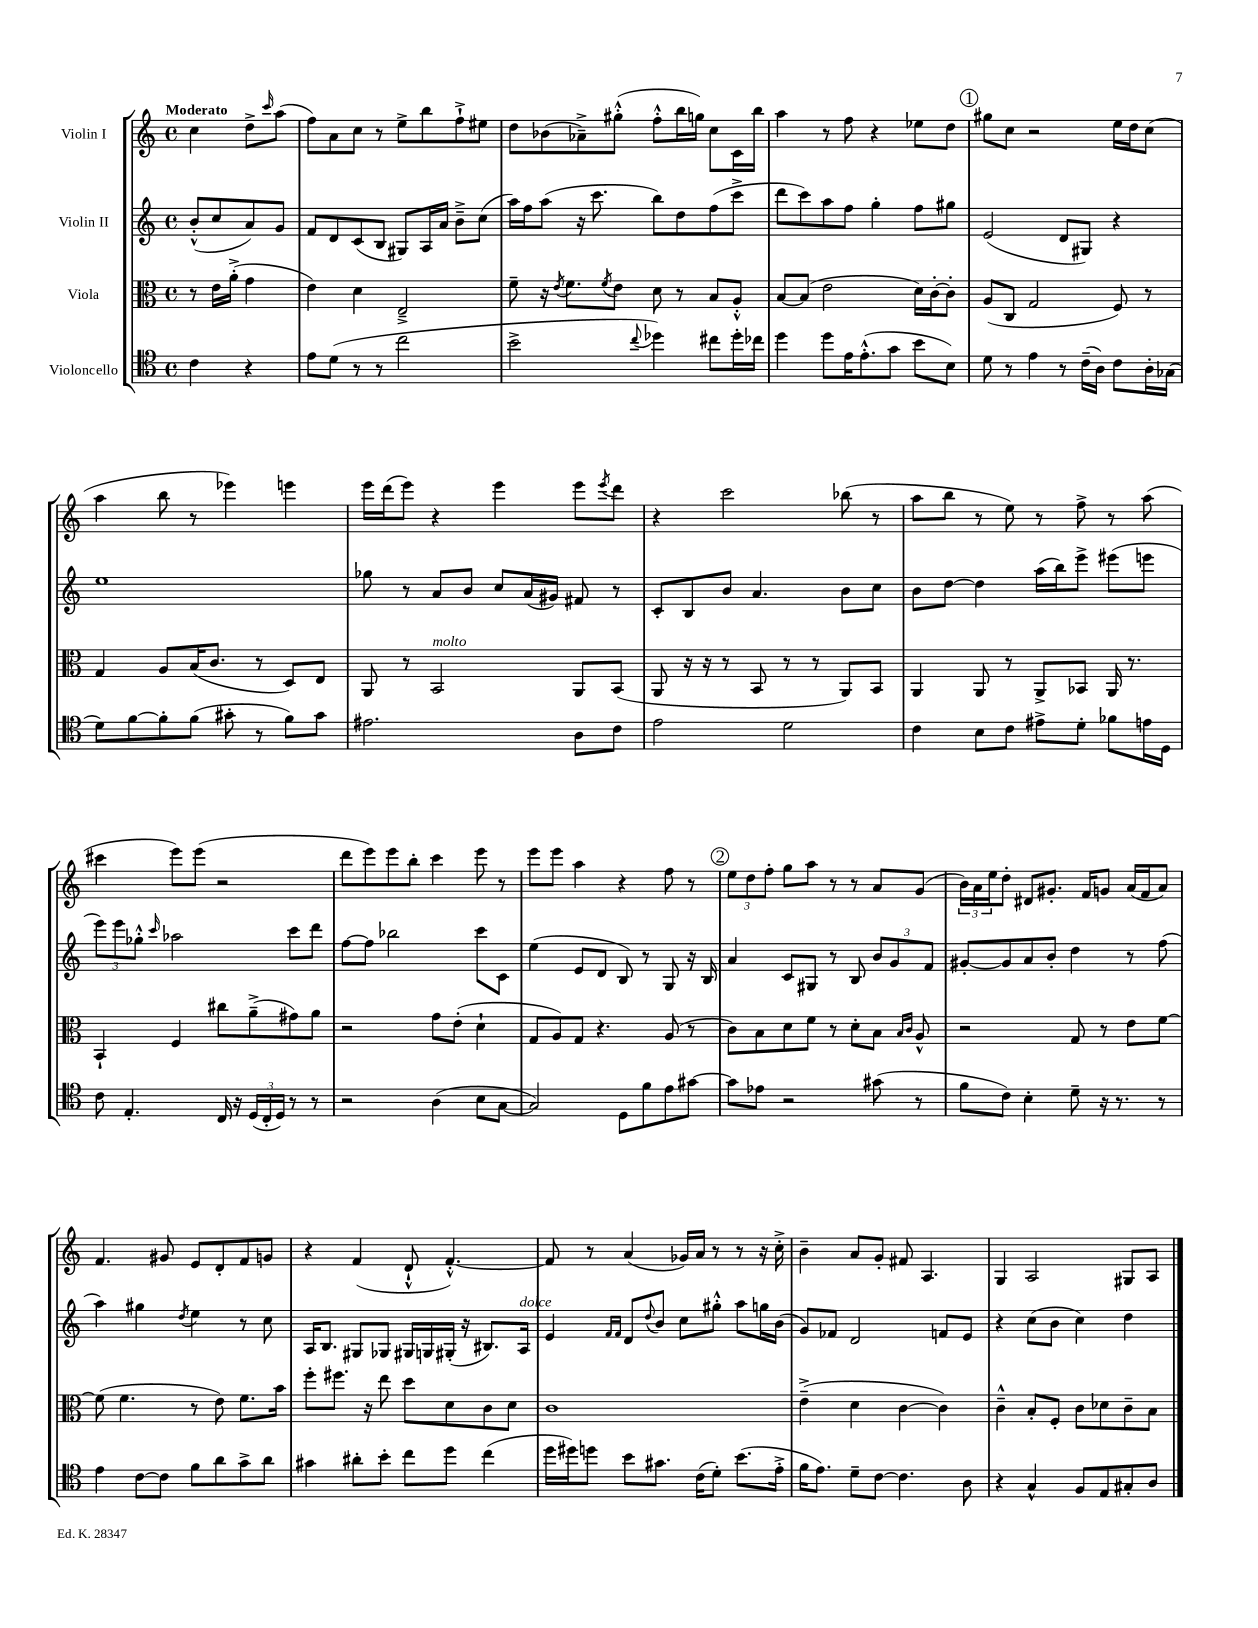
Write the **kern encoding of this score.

**kern	**kern	**kern	**kern
*part4	*part3	*part2	*part1
*staff4	*staff3	*staff2	*staff1
*I"Violoncello	*I"Viola	*I"Violin II	*I"Violin I
*clefC4	*clefC3	*clefG2	*clefG2
*k[]	*k[]	*k[]	*k[]
*M4/4	*M4/4	*M4/4	*M4/4
*met(c)	*met(c)	*met(c)	*met(c)
=	=	=	=
!	!	!	!LO:TX:a:B:t=Moderato
4c\	8r	(8b'^^/L	4cc\
.	16e\LL	8cc/	.
.	(16a'^\JJ	.	.
4r	4g\	8a/)	8dd^\L
.	.	.	16qqccc/
.	.	8g/J	(8aa\J
=1	=1	=1	=1
8e\L	4e\)	8f/L	8ff\L)
(8d\J	.	8d/	8a\
8r	4d\	(8c/	8cc\J
8r	.	8B/J	8r
2cc\	2E~^/	8G#X/L)	8ee^\L
.	.	16A/L	8bb\
.	.	16a/JJ	.
.	.	8b~^\L	8ff`^\
.	.	(8cc\J	8ee#X\J
=2	=2	=2	=2
2b^\	8f~\	16aa\LL)	8dd\L
.	.	16ff\J	.
.	16r	(8aa\J	(8b-X\
.	8qe/	.	.
.	8.f\L	.	.
.	.	16r	8a-X~^\)
.	.	8.ccc\	.
.	8qf/	.	.
.	8e\J	.	(8gg#X'^^\J
8qqcc/	.	.	.
4dd-X\)	8d\	8bb\L)	8ff'^^\L
.	8r	8dd\	16bb\L
.	.	.	16ggn\JJ)
8cc#X\L	8B/L	(8ff\	8cc\L
16dd-'\L	8A'^^/J	8ccc^\J	16c\L
16cc-X\JJ	.	.	16bb\JJ
=3	=3	=3	=3
4dd\	[8B/L	8ddd\L	4aa\
.	(8B/J]	8ccc\)	.
8dd\L	2e\	8aa\	8r
16e\K	.	8ff\J	8ff\
(8.e'^^\	.	.	.
.	.	4gg'\	4r
8g\J	.	.	.
8b\L	16d\LL)	8ff\L	8ee-X\L
.	[16c'\J	.	.
8B\J)	8c'\J]	8gg#X\J	8dd\J
!!LO:REH:place=s1:t=1
=4	=4	=4	=4
8d\	(8A/L	(2e/	8gg#X\L
8r	8C/J	.	8cc\J
4e\	2G/	.	2r
8r	.	8d/L	.
(16c~\LL	.	8G#X/J)	.
16A\JJ)	.	.	.
8c\L	8F/)	4r	16ee\LL
.	.	.	16dd\J
16A'\L	8r	.	(8cc\J
(16G-X\JJ	.	.	.
!!LO:LB:g=z
=5	=5	=5	=5
8d\L)	4G/	1ee	4aa\
[8f\	.	.	.
8f'\]	8A/L	.	8bb\
(8f\J	(16B/K	.	8r
.	8.c/J	.	.
8g#X'\	.	.	4eee-X\)
8r	8r	.	.
8f\L)	8D/L)	.	4eeen\
8g#\J	8E/J	.	.
=6	=6	=6	=6
2.e#X\	8AA/	8gg-X\	16eee\LL
.	.	.	(16ddd\J
.	8r	8r	8eee\J)
!	!LO:TX:a:i:t=molto	!	!
.	2BB/	8a/L	4r
.	.	8b/J	.
.	.	8cc/L	4eee\
.	.	(16a/L	.
.	.	16g#X/JJ)	.
8A\L	8AA/L	8f#X/	8eee\L
.	.	.	8qeee/
8c\J	(8BB/J	8r	8ddd\J
=7	=7	=7	=7
2e\	8AA/	8c'/L	4r
.	16r	8B/	.
.	16r	.	.
.	8r	8b/J	2ccc\
.	8BB/	4.a/	.
2d\	8r	.	.
.	8r	.	.
.	8AA/L)	8b\L	(8bb-X\
.	8BB/J	8cc\J	8r
=8	=8	=8	=8
4c\	4AA/	8b\L	8aa\L
.	.	[8dd\J	8bb\J
8B\L	8AA/	4dd\]	8r
8c\J	8r	.	8ee\)
8e#X^\L	8AA^/L	(16aa\LL	8r
.	.	16bb\J)	.
8d'\J	8BB-X/J	8eee^\J	8ff^\
8f-X\L	16AA/	(8eee#X\L	8r
.	8.r	.	.
16en\L	.	8eeen\J	(8aa\
16D\JJ	.	.	.
!!LO:LB:g=z
=9	=9	=9	=9
8c\	4BB`/	12eee\L)	4ccc#X\
.	.	12eee\	.
4.E'/	.	.	.
.	.	12gg-X'^^\J	.
.	.	16qqccc/	.
.	4F/	2aa-X\	8eee\L)
.	.	.	(8eee\J
16C/	8cc#X\L	.	2r
16r	.	.	.
(24D/LL	(8a~^\	.	.
24C'/	.	.	.
24D/JJ)	.	.	.
8r	8g#X\)	8ccc\L	.
8r	8a\J	8ddd\J	.
=10	=10	=10	=10
2r	2r	[8ff\L	8ddd\L
.	.	8ff\J]	8eee\)
.	.	2bb-X\	8eee\
.	.	.	8bb'\J
(4A\	8g\L	.	4ccc\
.	(8e'\J	.	.
8B\L	4d`\	8ccc\L	8eee\
[8G\J	.	8c\J	8r
=11	=11	=11	=11
2G/])	8G/L	(4ee\	8eee\L
.	8A/)	.	8eee\J
.	8G/J	8e/L	4aa\
.	4.r	8d/J	.
8D\L	.	8B/)	4r
8f\	.	8r	.
8e\	(8A/	8G/	8ff\
[8g#X\J	8r	16r	8r
.	.	16B/	.
!!LO:REH:place=s1:t=2
=12	=12	=12	=12
8g#\L]	8c\L)	4a/	12ee\L
.	.	.	12dd\
8e-X\J	8B\	.	.
.	.	.	12ff'\J
2r	8d\	8c/L	8gg\L
.	8f\J	8G#X/J	8aa\J
.	8r	8r	8r
.	8d'\L	8B/	8r
(8g#X\	8B\J	12b/L	8a/L
.	.	12g/	.
.	16qqB/LL	.	.
.	16qqc/JJ	.	.
8r	8A^^/	.	(8g/J
.	.	12f/J	.
=13	=13	=13	=13
8f\L	2r	[8g#X'/L	24b\LL)
.	.	.	24a\
.	.	.	24ee\J
8c\J)	.	8g#/]	8dd'\J
4B'\	.	8a/	8d#X/L
.	.	8b'/J	8.g#X'/J
8d~\	8G/	4dd\	.
.	.	.	16f/KL
16r	8r	.	8gn/J
8.r	.	.	.
.	8e\L	8r	(16a/LL
.	.	.	16f/J
8r	[8f\J	(8ff\	8a/J)
!!LO:LB:g=z
=14	=14	=14	=14
4e\	(8f\]	4aa\)	4.f/
.	4.f\	.	.
[8c\L	.	4gg#X\	.
8c\J]	.	.	8g#X/
.	.	8qdd/	.
8f\L	8r	4ee\	8e/L
8a\	8e\)	.	8d'/
8g^\	8.f\L	8r	8f/
8a\J	.	8cc\	8gn/J
.	16b\Jk	.	.
=15	=15	=15	=15
4g#X\	8ff'\L	16A/KL	4r
.	.	8.B/J	.
.	8.ff#X\J	.	.
8a#X'\L	.	8G#X/L	(4f/
.	16r	.	.
8b'\J	8ee\	8G-X/J	.
8cc\L	8dd\L	16G#X/LL	8d`^^/
.	.	16Gn/	.
8dd\J	8d\	(16G#X'/JJ	[4.f'^^/)
.	.	16r	.
(4cc\	8c\	8.B#X/L)	.
.	8d\J	.	.
!	!	!LO:TX:a:i:t=dolce	!
.	.	16A/Jk	.
=16	=16	=16	=16
16dd\LL	1c	4e/	8f/]
16dd#X\J)	.	.	.
8ddn\J	.	.	8r
.	.	16qqf/LL	.
.	.	16qqf/JJ	.
8b\L	.	8d/L	(4a/
.	.	8qqdd/	.
8.g#X\J	.	8b/J	.
.	.	8cc\L	16g-X/LL)
(16c\KL	.	.	16a/JJ
8d'\J)	.	8gg#X'^^\J	8r
(8.b\L	.	8aa\L	8r
.	.	16ggn\L	16r
16e'^\Jk	.	(16b\JJ	16cc'^\
=17	=17	=17	=17
16f\KL	(4e~^\	8g/L)	4b~\
8.e\J)	.	.	.
.	.	8f-X/J	.
8d~\L	4d\	2d/	8a/L
[8c\J	.	.	8g'/J
4.c\]	[4c\	.	8f#X/
.	.	.	4.A/
.	4c\])	8fn/L	.
8A\	.	8e/J	.
=18	=18	=18	=18
4r	4c~^^\	4r	4G/
4G^^/	8B'/L	(8cc\L	2A/
.	8F'/J	8b\J	.
8F/L	8c\L	4cc\)	.
8E/	8d-X\	.	.
8G#X'/	8c~\	4dd\	8G#X/L
8A/J	8B\J	.	8A/J
==	==	==	==
*-	*-	*-	*-
